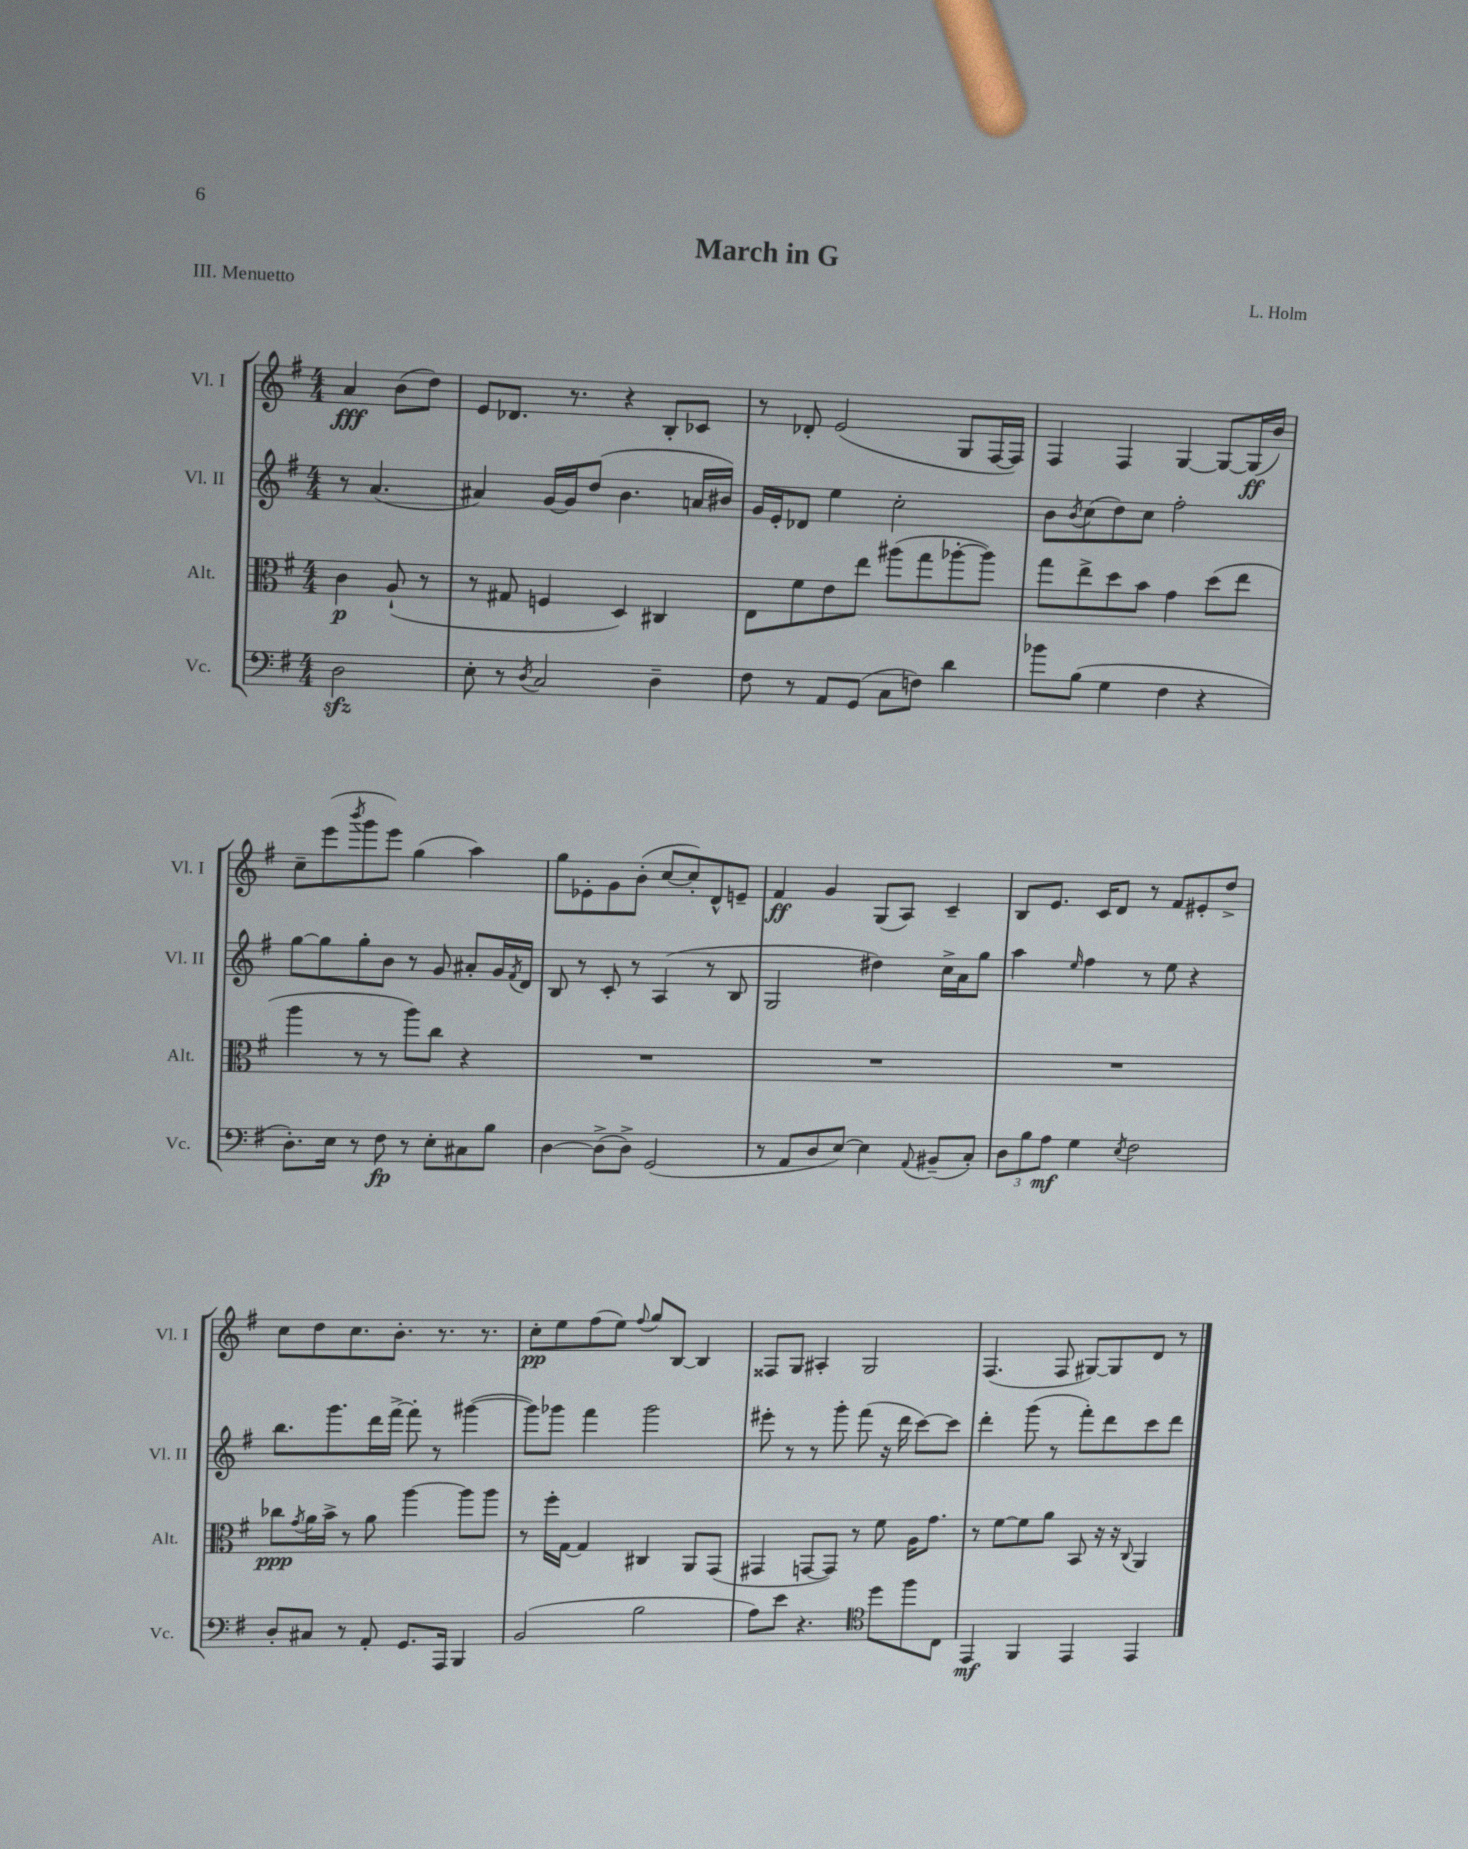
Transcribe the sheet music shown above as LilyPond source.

\header { title = "March in G" composer = "L. Holm" piece = "III. Menuetto" }
<<
\new StaffGroup <<
\new Staff = "s0" \with { instrumentName = "Vl. I" shortInstrumentName = "Vl. I" } {
    \clef treble \key g \major \numericTimeSignature \time 4/4 \partial 2
    a'4\fff b'8( d''8) |
    e'8 des'8. r8. r4 b8-. ces'8 |
    r8 des'8-. e'2( g8 fis16~ fis16) |
    fis4 fis4 g4~ g8~ g16\ff( b'16) |
    c''8-- e'''8( \acciaccatura { b'''8 } g'''8 e'''8) g''4( a''4) |
    g''8 ees'8-. g'8 b'8-.( c''8~ c''8-.) d'8-^ e'8-- |
    fis'4\ff g'4 g8( a8) c'4-- |
    b8 e'8. c'16 d'8 r8 fis'8 eis'8-. d''8-> |
    c''8 d''8 c''8. b'8.-. r8. r8. |
    c''8-.\pp e''8 fis''8( e''8) \appoggiatura { fis''8 } g''8 b8~ b4 |
    fisis8 g8 ais4-. g2 |
    fis4.( fis8 gis8~) gis8 d'8 r8 \bar "|." |
}
\new Staff = "s1" \with { instrumentName = "Vl. II" shortInstrumentName = "Vl. II" } {
    \clef treble \key g \major \numericTimeSignature \time 4/4 \partial 2
    r8 a'4.( |
    ais'4) g'16~ g'16 d''8( b'4. a'16 bis'16) |
    g'16 e'16-. des'8 e''4 c''2-. |
    b'8 \acciaccatura { b'8 } c''8( d''8) c''8 fis''2-. |
    g''8~ g''8 g''8-. b'8 r8 g'8 ais'8-. g'16 \acciaccatura { fis'8 } d'16 |
    b8 r8 c'8-. r8 a4( r8 b8 |
    g2 dis''4) c''16-> a'16 g''8 |
    a''4 \grace { e''16 } fis''4 r8 e''8 r4 |
    b''8. g'''8. d'''16 fis'''16~-> fis'''8-. r8 gis'''4~( |
    gis'''8) ges'''8 fis'''4 ges'''2 |
    eis'''8-. r8 r8 g'''8-. fis'''8( r16 d'''16 c'''8~) c'''8 |
    d'''4-. g'''8( r8 fis'''8-.) d'''8 c'''8 d'''8 \bar "|." |
}
\new Staff = "s2" \with { instrumentName = "Alt." shortInstrumentName = "Alt." } {
    \clef alto \key g \major \numericTimeSignature \time 4/4 \partial 2
    c'4\p a8-!( r8 |
    r8 gis8 f4 d4) cis4 |
    e8 fis'8 e'8 e''8 ais''8( g''8 aes''8~-. aes''8) |
    g''8 e''8-> d''8 b'8 g'4 d''8( e''8 |
    a''4 r8 r8 a''8) c''8 r4 |
    R1 |
    R1 |
    R1 |
    ces''8\ppp \acciaccatura { g'8 } a'16 b'16-> r8 a'8 a''4~ a''8 a''8 |
    r8 fis''16-. g16~ g4 cis4 a,8 g,8( |
    gis,4 g,8~ g,8) r8 fis'8 a16 g'8. |
    r8 fis'8~ fis'8 a'8 b,8 r16 r16 \appoggiatura { c8 } a,4 \bar "|." |
}
\new Staff = "s3" \with { instrumentName = "Vc." shortInstrumentName = "Vc." } {
    \clef bass \key g \major \numericTimeSignature \time 4/4 \partial 2
    d2\sfz |
    e8-. r8 \acciaccatura { d8 } c2 d4-- |
    fis8 r8 a,8 g,8( c8 f8) d'4 |
    bes'8 b8( g4 fis4 r4 |
    d8.-.) e16 r8 fis8\fp r8 e8-. cis8 b8 |
    d4~ d8->( d8->) g,2( |
    r8 a,8 d8 e8~) e4 \appoggiatura { a,8 } bis,8--( c8-.) |
    \tuplet 3/2 { d8 b8 a8\mf } g4 \acciaccatura { e8 } fis2 |
    d8-. cis8 r8 a,8-. g,8. a,,16 b,,4 |
    b,2( b2 |
    a8) e'8 r4. \clef tenor d''8 fis''8 c8 |
    e,4\mf fis,4 e,4 e,4 \bar "|." |
}
>>
>>
\layout { \context { \Score \remove "Bar_number_engraver" } }
